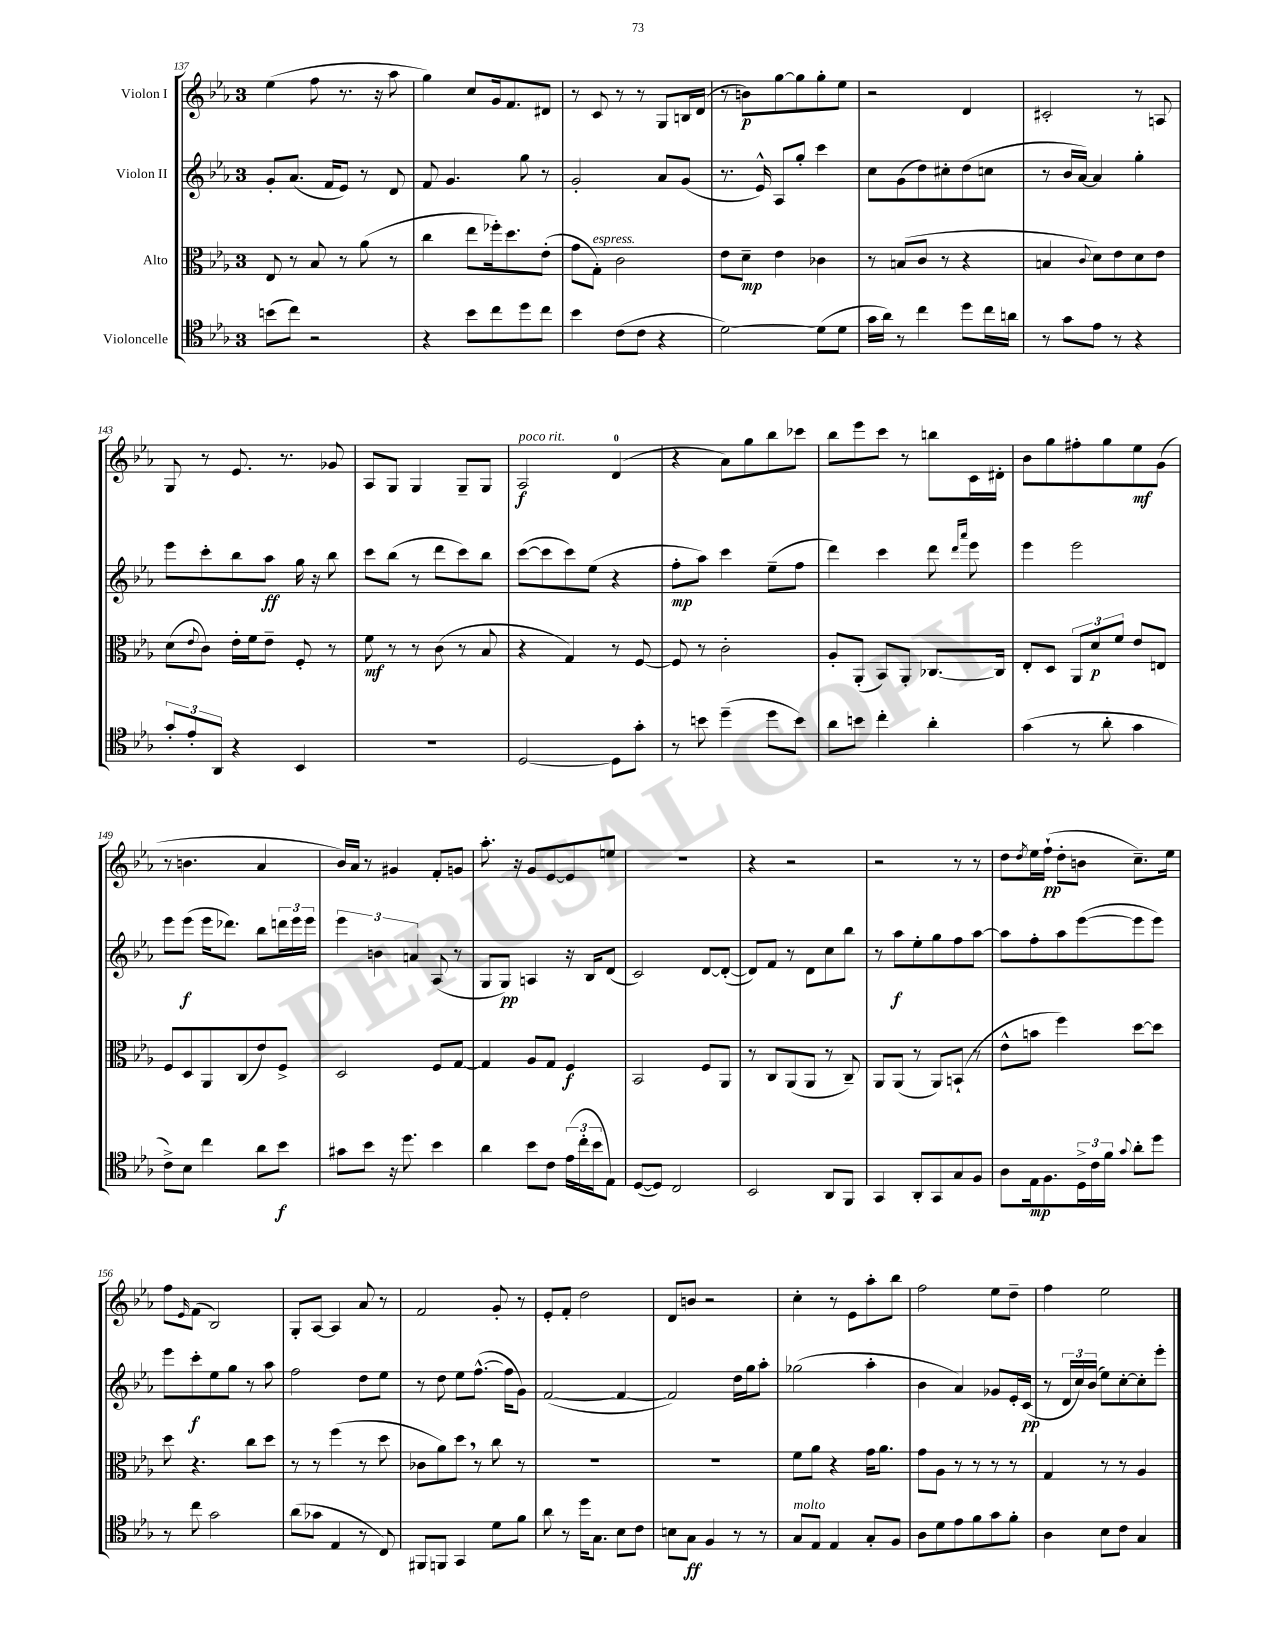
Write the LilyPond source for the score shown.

<<
\new StaffGroup <<
\new Staff = "s0" \with { instrumentName = "Violon I" } {
    \clef treble \key ees \major \once \override Staff.TimeSignature.style = #'single-digit \time 3/4
    ees''4( f''8 r8. r16 aes''8 |
    g''4) c''8 g'16 f'8. dis'8 |
    r8 c'8 r8 r8 g8 b16 d'16( |
    r8 b'8\p) g''8~ g''8 g''8-. ees''8 |
    r2 d'4 |
    cis'2-. r8 a8 |
    g8 r8 ees'8. r8. ges'8 |
    aes8 g8 g4 g8-- g8 |
    aes2\f^\markup { \italic "poco rit." } d'4-0( |
    r4 aes'8) g''8 bes''8 ces'''8 |
    bes''8 ees'''8 c'''8 r8 b''8 c'16 dis'16-. |
    bes'8 g''8 fis''8-. g''8 ees''8\mf g'8( |
    r8 b'4. aes'4 |
    bes'16) aes'16 r8 gis'4 f'8-. g'8 |
    aes''8.-. r16 g'8 ees'8~ ees'8 e''8 |
    R2. |
    r4 r2 |
    r2 r8 r8 |
    d''8 \acciaccatura { d''8 } ees''16 f''16-!\pp( d''8-. b'8 c''8.--) ees''16 |
    f''8 \grace { ees'16 } f'8( bes2) |
    g8-. aes8~ aes4 aes'8 r8 |
    f'2 g'8-. r8 |
    ees'8-. f'8-. d''2 |
    d'8 b'8 r2 |
    c''4-. r8 ees'8 aes''8-. bes''8 |
    f''2 ees''8 d''8-- |
    f''4 ees''2 \bar "|." |
}
\new Staff = "s1" \with { instrumentName = "Violon II" } {
    \clef treble \key ees \major \once \override Staff.TimeSignature.style = #'single-digit \time 3/4
    g'8-. aes'8.( f'16 ees'8) r8 d'8 |
    f'8 g'4. g''8 r8 |
    g'2-. aes'8 g'8( |
    r8. ees'16-^) aes8 g''8-. c'''4 |
    c''8 g'8( d''8) cis''8-. d''8( c''8 |
    r8 bes'16 aes'16~) aes'4 g''4-. |
    ees'''8 c'''8-. bes''8 aes''8\ff g''16 r16 bes''8 |
    c'''8 bes''8( r8 d'''8 c'''8) bes''8 |
    c'''8~( c'''8 c'''8) ees''8( r4 |
    f''8-.\mp aes''8) c'''4 ees''8--( f''8 |
    d'''4) c'''4 d'''8 \grace { d'''16 aes'''16 } ees'''8 |
    ees'''4 ees'''2 |
    ees'''8 ees'''8\f( ees'''16 des'''8.) bes''8 \tuplet 3/2 { d'''16 ees'''16 ees'''16 } |
    \tuplet 3/2 { ees'''4 b'4 a'4 } aes8( r8 |
    g8 g8\pp) a4 r16 bes16 d'8( |
    c'2) d'8~ d'8~-.( |
    d'8) f'8 r8 d'8 c''8 bes''8 |
    r8 aes''8\f ees''8-. g''8 f''8 aes''8~ |
    aes''8 f''8-. aes''8 ees'''8~( ees'''8 ees'''8) |
    ees'''8 c'''8-.\f ees''8 g''8 r8 aes''8 |
    f''2 d''8 ees''8 |
    r8 d''8 ees''8 f''8.~-^( f''16 g'8) |
    f'2~( f'4~ |
    f'2) d''16 g''16 aes''8-. |
    ges''2( aes''4-. |
    bes'4 aes'4) ges'8 ees'16-. c'16\pp( |
    r8 \tuplet 3/2 { d'16 c''16) bes'16( } ees''8) c''8~-. c''8-. ees'''8-. \bar "|." |
}
\new Staff = "s2" \with { instrumentName = "Alto" } {
    \clef alto \key ees \major \once \override Staff.TimeSignature.style = #'single-digit \time 3/4
    ees8 r8 bes8 r8 aes'8( r8 |
    c''4 ees''8 fes''16-.) d''8. ees'8-.( |
    g'8 g8-.^\markup { \italic "espress." }) c'2 |
    ees'8 d'8--\mp ees'4 ces'4 |
    r8 b8( c'8 r8 r4 |
    b4 \appoggiatura { c'8 } d'8) ees'8 d'8 ees'8 |
    d'8( \appoggiatura { ees'8 } c'8) ees'16-. f'16 ees'8-- f8-. r8 |
    f'8\mf r8 r8 c'8( r8 bes8 |
    r4 g4) r8 f8~ |
    f8 r8 c'2-. |
    aes8-. aes,8-.( bes,8) aes,8-. ces8.~ ces16 |
    ees8-. d8 \tuplet 3/2 { aes,8 d'8\p f'8 } ees'8 e8 |
    f8 d8 aes,8 c8( ees'8) f8-> |
    d2 f8 g8~ |
    g4 aes8 g8 f4\f |
    bes,2 f8 aes,8 |
    r8 c8 aes,8( aes,8 r8 c8--) |
    aes,8 aes,8( r8 aes,8) b,8-!( r8 |
    ees'8-^ b'8 f''4) d''8~ d''8 |
    d''8 r4. c''8 d''8 |
    r8 r8 f''4( r8 d''8 |
    ces'8 aes'8) d''8 \breathe r8 c''8 r8 |
    R2. |
    R2. |
    f'8 aes'8 r4 g'16 aes'8. |
    g'8 aes8 r8 r8 r8 r8 |
    g4 r8 r8 aes4 \bar "|." |
}
\new Staff = "s3" \with { instrumentName = "Violoncelle" } {
    \clef tenor \key ees \major \once \override Staff.TimeSignature.style = #'single-digit \time 3/4
    b'8( c''8) r2 |
    r4 bes'8 c''8 d''8 c''8 |
    bes'4 c'8( c'8 r4 |
    d'2~) d'8( d'8 |
    g'16 aes'16) r8 c''4 d''8 c''16 a'16 |
    r8 g'8 ees'8 r8 r4 |
    \tuplet 3/2 { g'8-. ees'8-. aes,8 } r4 bes,4 |
    R2. |
    d2~ d8 g'8-. |
    r8 b'8 d''4--( d''8 b'8) |
    aes'8 b'8 c''4-. aes'4-. |
    g'4( r8 aes'8-. g'4 |
    c'8->) bes8 c''4 aes'8 bes'8\f |
    gis'8 bes'8 r16 d''8. bes'4 |
    aes'4 bes'8 c'8 \tuplet 3/2 { ees'16( c''16-. bes'16 } ees8) |
    d8~( d8) c2 |
    bes,2 aes,8 f,8 |
    g,4 aes,8-. g,8 g8 f8 |
    aes8 ees16\mp f8. \tuplet 3/2 { d16-> c'16 f'16 } \appoggiatura { g'8 } aes'8-. d''8 |
    r8 c''8 g'2 |
    aes'8( ges'8 ees4 r8 c8) |
    fis,8 f,8 g,4 d'8 f'8 |
    aes'8 r8 d''16 g8. bes8 c'8 |
    b8 g8\ff f4 r8 r8 |
    g8^\markup { \italic "molto" } ees8 ees4 g8-. f8 |
    aes8 d'8 ees'8 f'8 g'8 f'8-. |
    aes4 bes8 c'8 g4 \bar "|." |
}
>>
>>
\layout { \context { \Score currentBarNumber = #137 } }
